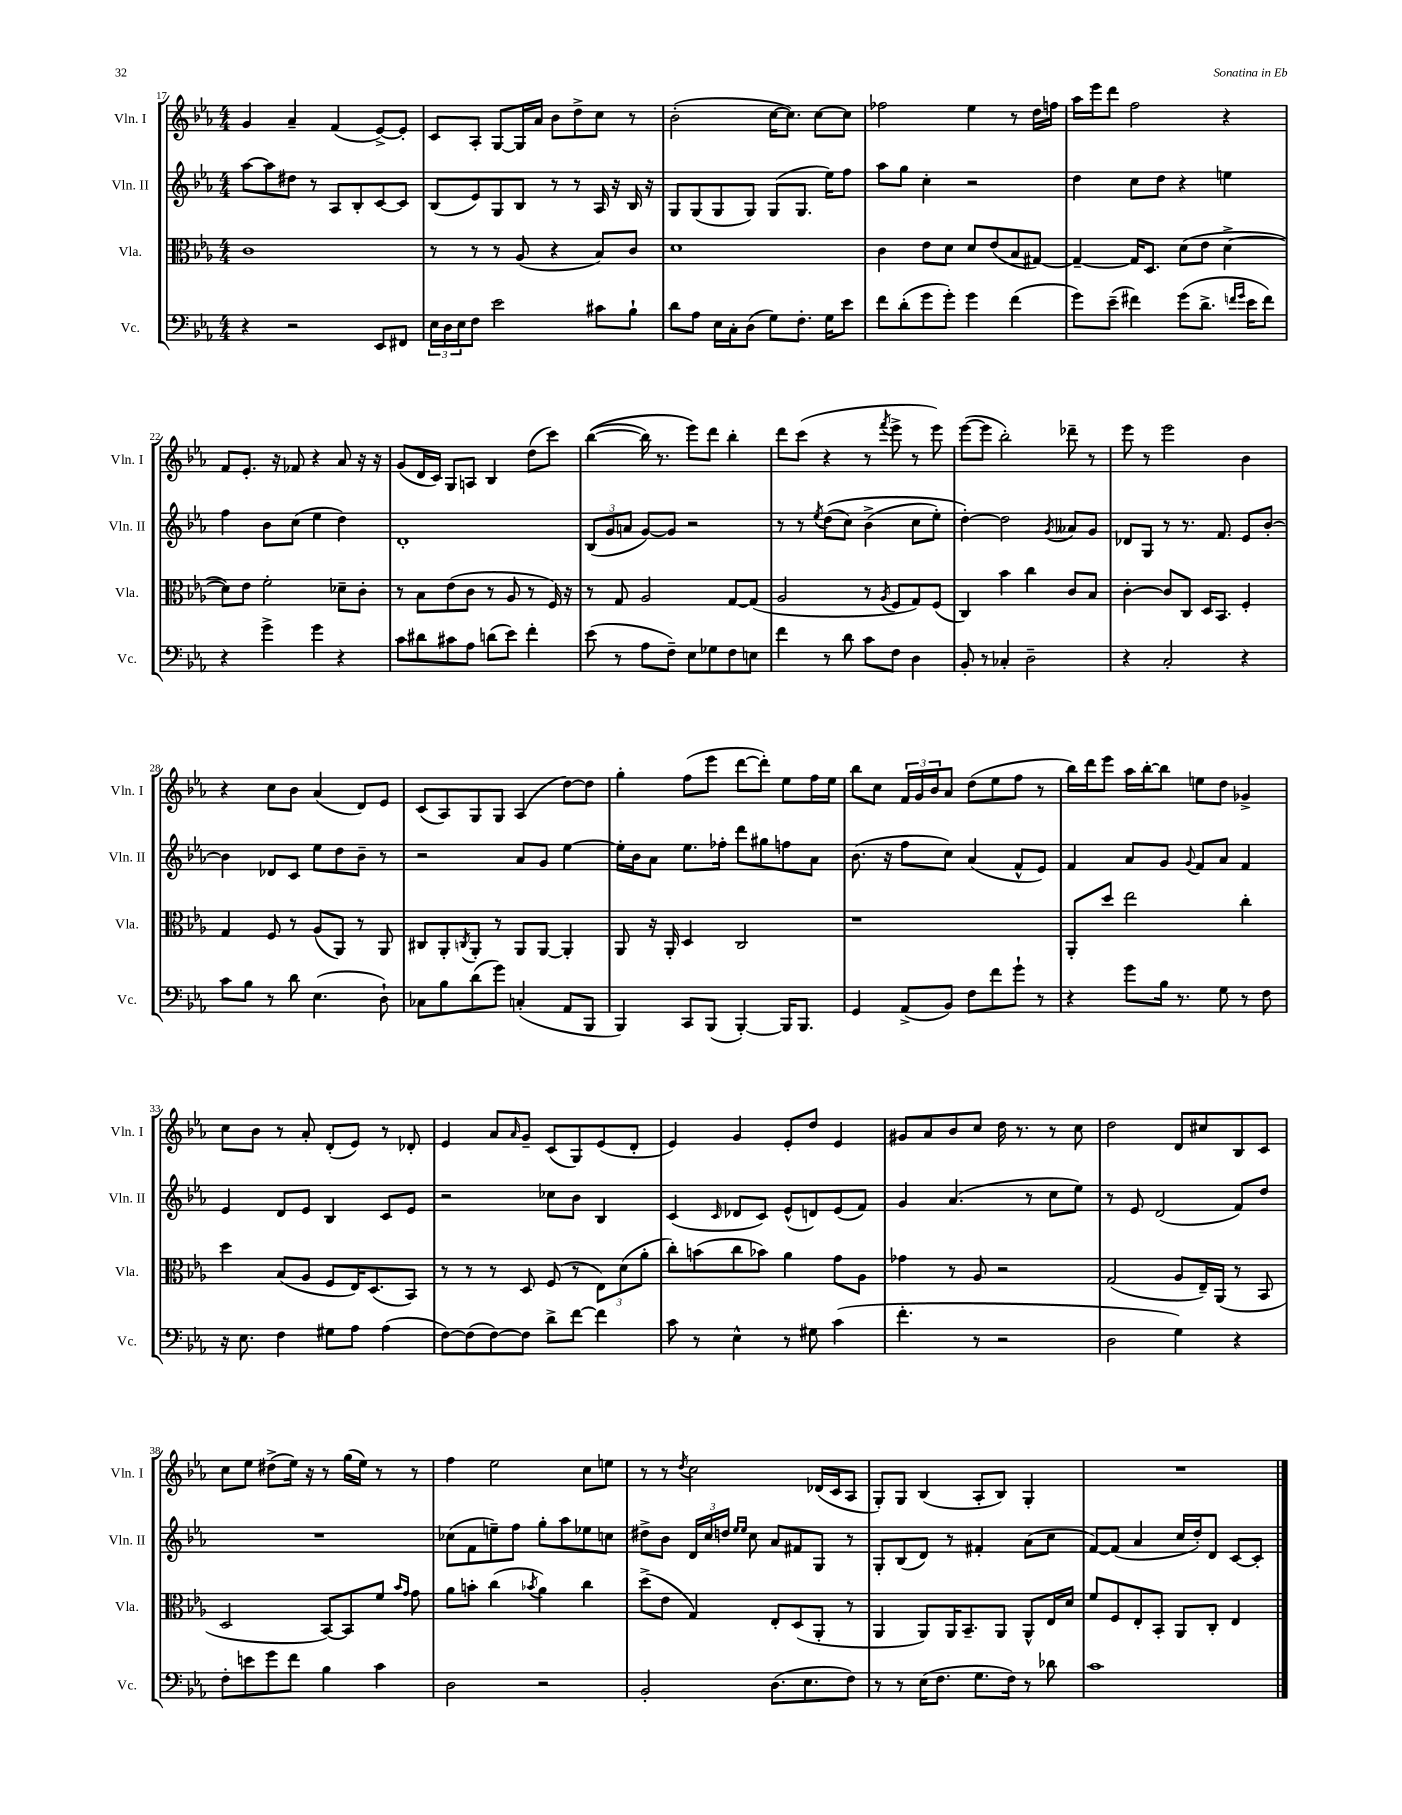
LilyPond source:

<<
\new StaffGroup <<
\new Staff = "s0" \with { instrumentName = "Vln. I" shortInstrumentName = "Vln. I" } {
    \clef treble \key ees \major \numericTimeSignature \time 4/4
    g'4 aes'4-- f'4( ees'8~->) ees'8-. |
    c'8 aes8-. g8~ g16 aes'16 bes'8 d''8-> c''8 r8 |
    bes'2-.( c''16~ c''8.) c''8~ c''8 |
    fes''2 ees''4 r8 d''16 f''16 |
    aes''16 ees'''16 d'''8 f''2 r4 |
    f'8 ees'8.-. r16 fes'8 r4 aes'8 r16 r16 |
    g'8( d'16 c'16) g8 a8 bes4 d''8( c'''8) |
    bes''4~(\( bes''16) r8. ees'''8\) d'''8 bes''4-. |
    d'''8 c'''8( r4 r8 \acciaccatura { f'''8 } ees'''8-> r8 ees'''8) |
    ees'''8~( ees'''8 bes''2-.) des'''8-- r8 |
    ees'''8 r8 ees'''2 bes'4 |
    r4 c''8 bes'8 aes'4( d'8) ees'8 |
    c'8( aes8) g8 g8 aes4( d''8~) d''8 |
    g''4-. f''8( ees'''8 d'''8~ d'''8-.) ees''8 f''16 ees''16 |
    bes''8 c''8 \tuplet 3/2 { f'16 g'16 bes'16 } aes'8 d''8( ees''8 f''8 r8 |
    bes''16) d'''16 ees'''8 aes''16 bes''16~-. bes''8 e''8 d''8 ges'4-> |
    c''8 bes'8 r8 aes'8-. d'8-.( ees'8) r8 des'8-. |
    ees'4 aes'8 \grace { aes'16 } g'8-- c'8( g8) ees'8( d'8-. |
    ees'4) g'4 ees'8-. d''8 ees'4 |
    gis'8 aes'8 bes'8 c''8 d''16 r8. r8 c''8 |
    d''2 d'8 cis''8 bes8 c'8 |
    c''8 ees''8 dis''8->( ees''16) r16 r8 g''16( ees''16) r8 r8 |
    f''4 ees''2 c''8 e''8 |
    r8 r8 \acciaccatura { d''8 } c''2 des'16( c'16 aes8 |
    g8-.) g8 bes4( aes8-. bes8) g4-. |
    R1 \bar "|." |
}
\new Staff = "s1" \with { instrumentName = "Vln. II" shortInstrumentName = "Vln. II" } {
    \clef treble \key ees \major \numericTimeSignature \time 4/4
    aes''8~ aes''8 dis''8 r8 aes8 bes8-. c'8~ c'8 |
    bes8( ees'8) g8 bes8 r8 r8 aes16 r16 bes16 r16 |
    g8 g8( g8 g8) g8( g8. ees''16) f''8 |
    aes''8 g''8 c''4-. r2 |
    d''4 c''8 d''8 r4 e''4 |
    f''4 bes'8 c''8( ees''4 d''4) |
    d'1-. |
    \tuplet 3/2 { bes8( g'8 a'8 } g'8~) g'8 r2 |
    r8 r8 \acciaccatura { ees''8 } d''8(\( c''8) bes'4->( c''8 ees''8-.) |
    d''4~-.\) d''2 \acciaccatura { g'8 } aeses'8 g'8 |
    des'8 g8 r8 r8. f'8. ees'8 bes'8~-. |
    bes'4 des'8 c'8 ees''8 d''8 bes'8-- r8 |
    r2 aes'8 g'8 ees''4~ |
    ees''16-. bes'16 aes'8 ees''8. fes''16-. d'''8 gis''8 f''8 aes'8 |
    bes'8.( r16 f''8 c''8) aes'4( f'8-^ ees'8) |
    f'4 aes'8 g'8 \appoggiatura { g'8 } f'8 aes'8 f'4 |
    ees'4 d'8 ees'8 bes4 c'8 ees'8 |
    r2 ces''8 bes'8 bes4 |
    c'4( \grace { c'16 } des'8 c'8) ees'8-^( d'8) ees'8( f'8) |
    g'4 aes'4.( r8 c''8 ees''8) |
    r8 ees'8 d'2( f'8) d''8 |
    R1 |
    ces''8( f'8 e''8--) f''8 g''8-. aes''8 ees''8 c''8 |
    dis''8-> bes'8 \tuplet 3/2 { d'16 c''16 d''16 } \grace { ees''16 ees''16 } c''8 aes'8 fis'8 g8 r8 |
    g8-. bes8( d'8) r8 fis'4-. aes'8( c''8 |
    f'8~) f'8( aes'4 c''16 d''16-.) d'8 c'8~ c'8-. \bar "|." |
}
\new Staff = "s2" \with { instrumentName = "Vla." shortInstrumentName = "Vla." } {
    \clef alto \key ees \major \numericTimeSignature \time 4/4
    c'1 |
    r8 r8 r8 aes8( r4 bes8) c'8 |
    d'1 |
    c'4 ees'8 d'8 d'8 ees'8( bes8 gis8~) |
    gis4~-- gis16 d8. d'8( ees'8 d'4~-> |
    d'8) ees'8 f'2-. des'8-- c'8-. |
    r8 bes8 ees'8( c'8 r8 aes8 r8 f16) r16 |
    r8 g8 aes2 g8~ g8( |
    aes2 r8 \acciaccatura { aes8 } f8 g8) f8( |
    c4) bes'4 c''4 c'8 bes8 |
    c'4~-. c'8 c8 d16 bes,8. f4-. |
    g4 f8 r8 aes8( aes,8) r8 aes,8 |
    cis8 aes,8-. \acciaccatura { c8 } aes,8-. r8 aes,8 aes,8~ aes,4-. |
    aes,8 r16 aes,16-. d4 c2 |
    r1 |
    aes,8-. d''8 ees''2 c''4-. |
    d''4 bes8( aes8 f8 ees16) d8.( bes,8) |
    r8 r8 r8 d8 f8( r8 \tuplet 3/2 { ees8) d'8( aes'8-. } |
    c''8-.) b'8( c''8 bes'8) aes'4 g'8 aes8 |
    ges'4 r8 aes8 r2 |
    g2( aes8 ees16--) aes,16( r8 bes,8 |
    d2 bes,8~) bes,8 f'8 \grace { bes'16 g'16 } g'8 |
    aes'8 b'8-. c''4( \acciaccatura { bes'8 } aes'4) c''4 |
    d''8->( ees'8 g4) ees8-. d8( aes,8-. r8 |
    aes,4 aes,8) aes,16 bes,8.-- aes,8 aes,8-^ ees16 d'16 |
    f'8 f8 ees8-. bes,8-. aes,8 c8-. ees4 \bar "|." |
}
\new Staff = "s3" \with { instrumentName = "Vc." shortInstrumentName = "Vc." } {
    \clef bass \key ees \major \numericTimeSignature \time 4/4
    r4 r2 ees,8 fis,8 |
    \tuplet 3/2 { ees16 d16 ees16 } f8 ees'2 cis'8 bes8-! |
    d'8 aes8 ees16 c16-. d8( g8) f8.-. g16 ees'8 |
    f'8 d'8-.( g'8 g'8-.) g'4 f'4( |
    g'8) ees'8--( fis'4) g'8( d'8.-> \grace { f'16 g'16 } ees'16 f'8) |
    r4 g'4-> g'4 r4 |
    c'8 dis'8 cis'8 aes8 d'8( ees'8) f'4-. |
    ees'8( r8 aes8 f8--) ees8 ges8 f8 e8 |
    f'4 r8 d'8 c'8 f8 d4 |
    bes,8-. r8 ces4-. d2-- |
    r4 c2-. r4 |
    c'8 bes8 r8 d'8 ees4.( d8-!) |
    ces8 bes8 d'8( g'8) c4-.( aes,8 bes,,8 |
    bes,,4) c,8 bes,,8( bes,,4~-.) bes,,16 bes,,8. |
    g,4 aes,8->( bes,8) f8 f'8 g'8-! r8 |
    r4 g'8 bes16 r8. g8 r8 f8 |
    r16 ees8. f4 gis8 aes8 aes4( |
    f8~) f8( f8~) f8 d'8-> f'8~ f'4 |
    c'8 r8 ees4-^ r8 gis8 c'4( |
    f'4.-. r8 r2 |
    d2 g4) r4 |
    f8-. e'8 g'8 f'8 bes4 c'4 |
    d2 r2 |
    bes,2-. d8.( ees8. f8) |
    r8 r8 ees16( f8. g8. f16) r8 des'8 |
    c'1 \bar "|." |
}
>>
>>
\layout { \context { \Score currentBarNumber = #17 } }
